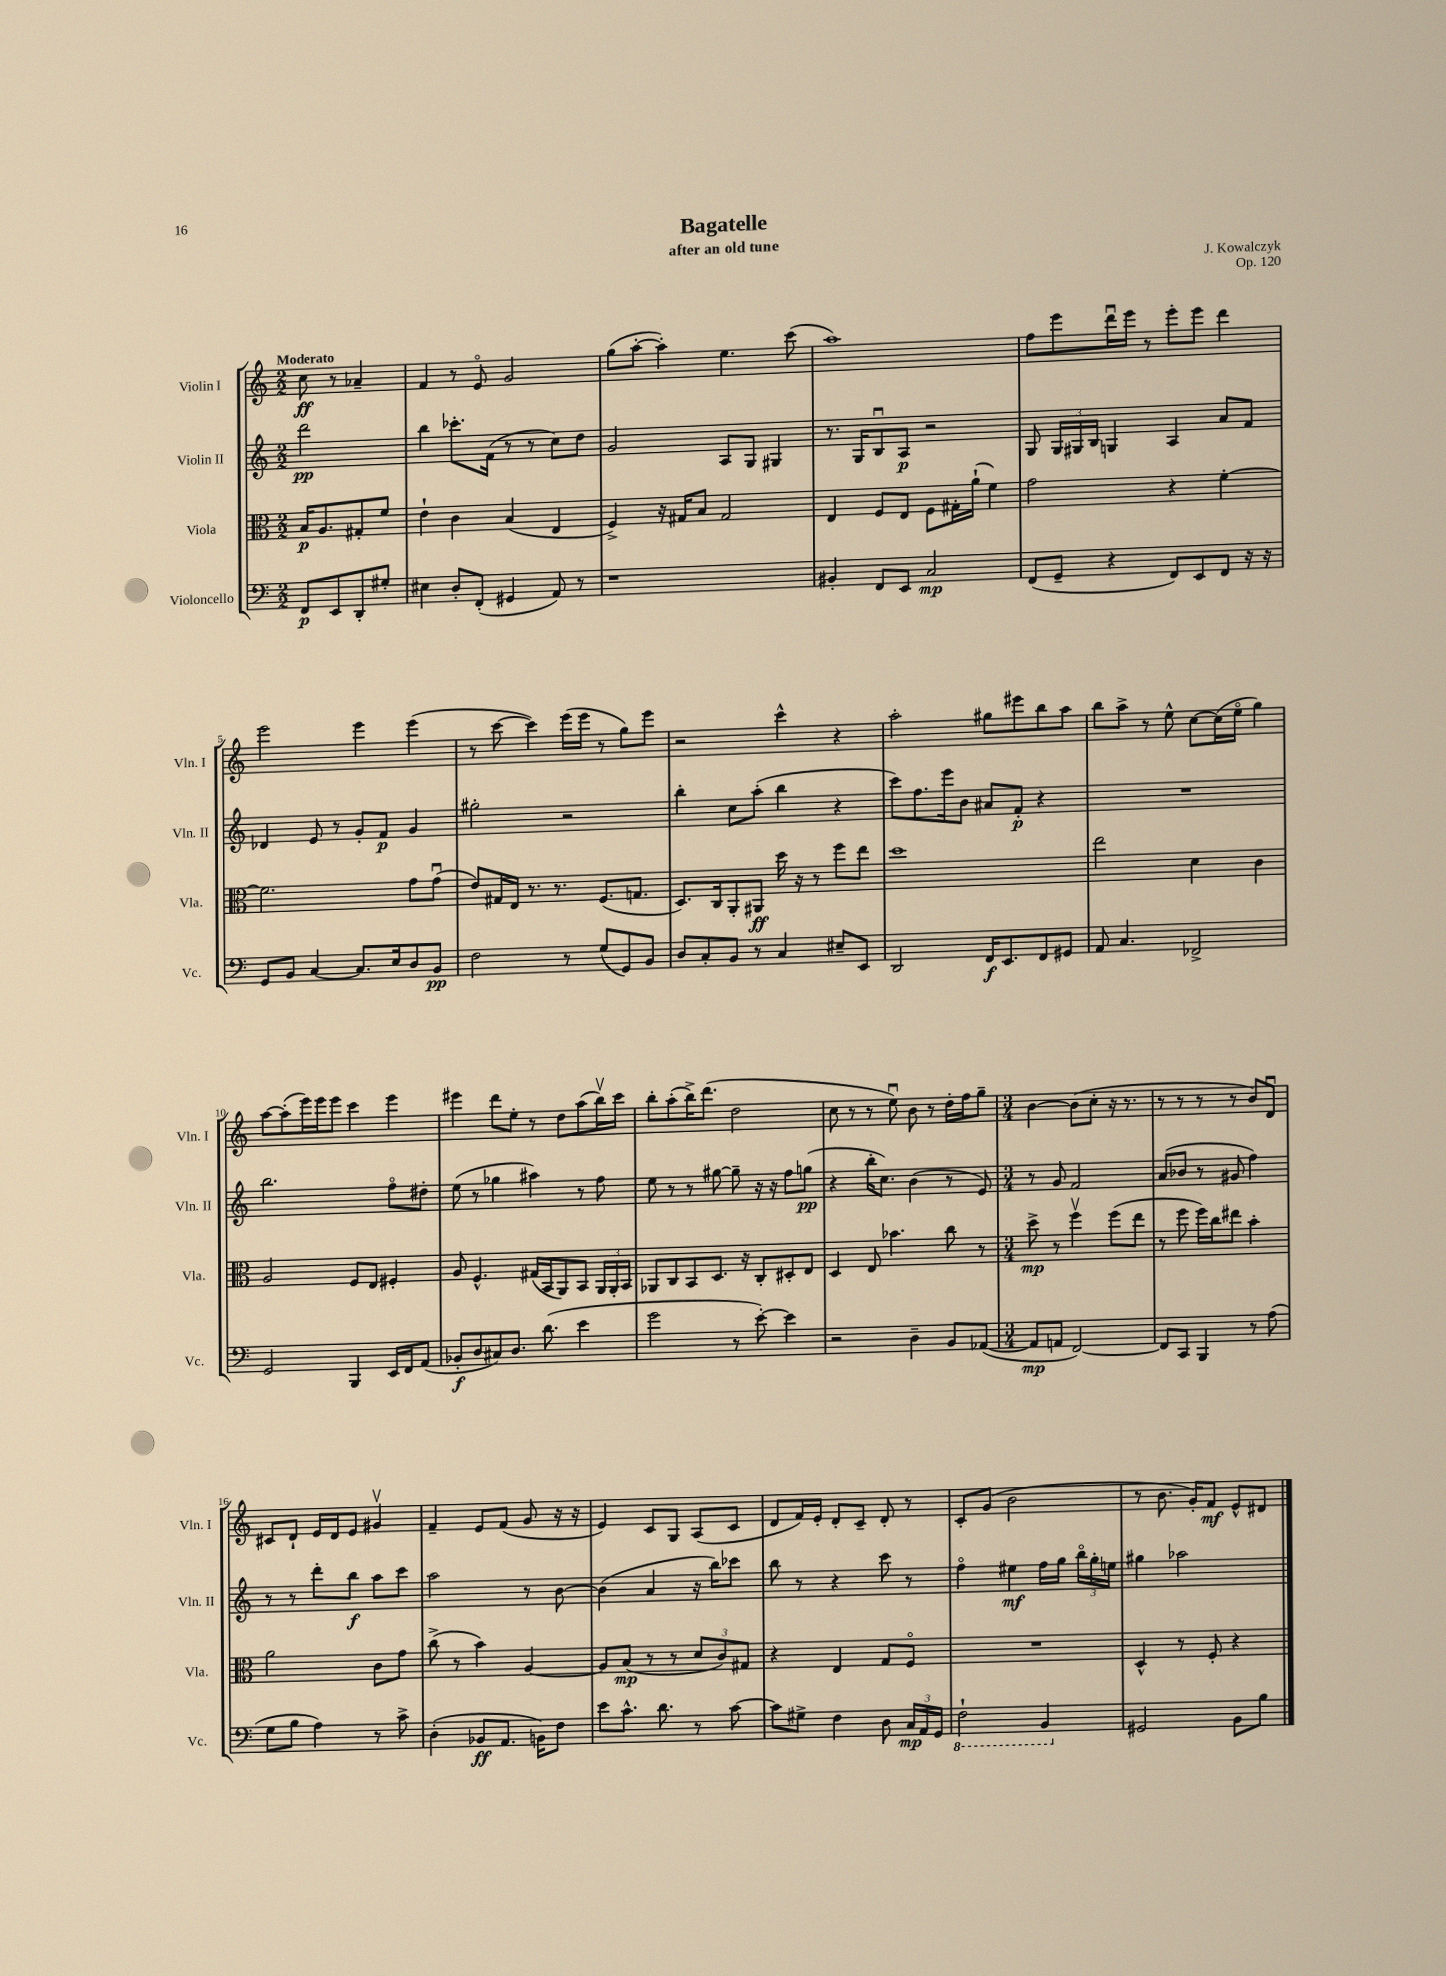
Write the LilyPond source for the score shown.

\header { title = "Bagatelle" composer = "J. Kowalczyk" subtitle = "after an old tune" opus = "Op. 120" }
<<
\new StaffGroup <<
\new Staff = "s0" \with { instrumentName = "Violin I" shortInstrumentName = "Vln. I" } {
    \clef treble \key c \major \numericTimeSignature \time 2/2 \partial 2 \tempo "Moderato"
    \autoBeamOff c''8\ff r8 aes'4-- |
    f'4 r8 e'8\flageolet g'2 |
    g''8[( a''8]~-. a''4-.) e''4. c'''8( |
    a''1) |
    f''8[ e'''8 d'''16\downbow e'''16] r8 e'''8[-. e'''8] d'''4 |
    e'''2 e'''4 e'''4( |
    r8 c'''8~ c'''4) e'''16[( e'''16] r8 g''8[) e'''8] |
    r2 c'''4-^ r4 |
    a''2-. gis''8[ eis'''8 b''8 a''8] |
    b''8[ a''8]-> r8 e''8-^ c''8[~ c''16( e''16]\flageolet g''4) |
    a''8[~ a''8-.( e'''16) e'''16 e'''8] c'''4 e'''4 |
    eis'''4 d'''8[ e''8]-. r8 d''8[ a''8( b''16\upbow) c'''16] |
    b''8[-. a''8-.( b''16->) d'''8.]( d''2 |
    c''8 r8 r8 e''8\downbow) b'8 r8 d''16[-. f''16 g''8]-- |
    \numericTimeSignature \time 3/4 b'4~ b'8[( c''8]-. r16 r8. |
    r8 r8 r8 r8 b'8[) d'8]\downbow |
    cis'8[ d'8]-! e'16[ d'16 e'8] gis'4\upbow |
    f'4-- e'8[ f'8]( g'8 r16 r16 |
    e'4) c'8[ g8] a8[( c'8] |
    d'8[ f'16) e'16]-. d'8[-. c'8]-- d'8-. r8 |
    c'8[-. g'8]( b'2 |
    r8 b'8. g'16[-.) f'8]\mf e'8[-^ dis'8] \bar "|." |
}
\new Staff = "s1" \with { instrumentName = "Violin II" shortInstrumentName = "Vln. II" } {
    \clef treble \key c \major \numericTimeSignature \time 2/2 \partial 2
    \autoBeamOff d'''2\pp |
    b''4 ces'''8.[-. f'16]( r8 r8 c''8[) d''8] |
    g'2 a8[ g8] gis4 |
    r8. g16[ b8\downbow a8]\p r2 |
    g8 \tuplet 3/2 { g16[ gis16 b16] } g4 a4 a'8[ f'8] |
    des'4 e'8 r8 g'8[-. f'8]\p g'4 |
    gis''2-. r2 |
    b''4-. c''8[ a''8]-.( b''4 r4 |
    c'''8[) f''8. e'''16 b'8] ais'8[ f'8]-.\p r4 |
    R1 |
    b''2. f''8[\flageolet dis''8]-. |
    e''8( r8 ges''4 ais''4) r8 f''8 |
    e''8 r8 r8 gis''8~ gis''8-- r16 r16 f''8[ g''8]\pp( |
    r4 b''16[-. c''8.]) b'4( r8 e'8) |
    \numericTimeSignature \time 3/4 r8 g'8 f'2 |
    a'8[( bes'8] r8 gis'8 f''4) |
    r8 r8 d'''8[-. b''8]\f a''8[ c'''8] |
    a''2 r8 b'8~ |
    b'4( a'4 r16 b''16[) ces'''8] |
    b''8 r8 r4 c'''8 r8 |
    f''4\flageolet eis''4\mf f''16[ g''16] \tuplet 3/2 { b''16[\flageolet g''16-. e''16] } |
    gis''4 aes''2 \bar "|." |
}
\new Staff = "s2" \with { instrumentName = "Viola" shortInstrumentName = "Vla." } {
    \clef alto \key c \major \numericTimeSignature \time 2/2 \partial 2
    \autoBeamOff b16[\p a8. gis8-. f'8] |
    e'4-! c'4 b4( e4 |
    f4->) r16 gis16[ b8] gis2 |
    e4 f8[ e8] f8[ gis16-. a'16]-!( f'4) |
    g'2 r4 f'4~-. |
    f'2. g'8[ g'8]\downbow( |
    e'8[) gis16 e16] r8. r8. f8.[( g8.] |
    d8.[) c16 a,8-. ais,8]\ff d''16 r16 r8 f''8[ e''8] |
    d''1 |
    e''2 d'4 c'4 |
    a2 f8[ e8] fis4-. |
    a8 f4.-^ gis16[( b,16 a,8) b,8] \tuplet 3/2 { a,16[ a,16-. b,16] } |
    aes,8[ c8 b,8 d8.] r16 c8[-. dis8-. e8] |
    d4 e8 bes'4. c''8 r8 |
    \numericTimeSignature \time 3/4 d''8->\mp r8 f''4\upbow f''8[( e''8] |
    r8 f''8 f''16[) c''16 eis''8] b'4-. |
    a'2 c'8[ g'8] |
    c''8->( r8 b'4) a4~ |
    a8[ b8]\mp( r8 r8 \tuplet 3/2 { d'8[ c'8) gis8] } |
    r4 e4 g8[ f8]\flageolet |
    R2. |
    d4-^ r8 f8-. r4 \bar "|." |
}
\new Staff = "s3" \with { instrumentName = "Violoncello" shortInstrumentName = "Vc." } {
    \clef bass \key c \major \numericTimeSignature \time 2/2 \partial 2
    \autoBeamOff f,8[\p e,8 d,8-. gis8]-. |
    eis4 d8[-. f,8]-.( gis,4 a,8) r8 |
    r1 |
    bis,4-. f,8[ e,8] c2\mp |
    f,8[( g,8]-- r4 f,8[) e,8 f,8] r16 r16 |
    g,8[ b,8] c4~ c8.[ e16 d8 b,8]\pp |
    f2 r8 g8[( g,8) b,8] |
    d8[ c8-. b,8] r8 c4 eis8[-- e,8] |
    d,2 f,16[\f e,8. f,8 gis,8] |
    a,8 c4. fes,2-> |
    g,2 b,,4 e,16[ f,16 a,8]( |
    bes,8[-.\f d8 cis8) d8.] d'8.( e'4 |
    g'2 r8 e'8~-.) e'4 |
    r2 d4-- b,8[ aes,8]~( |
    \numericTimeSignature \time 3/4 aes,8[\mp a,8] f,2~) |
    f,8[ c,8] b,,4 r8 a8( |
    g8[ b8] a4) r8 c'8-> |
    d4-.( bes,8[\ff a,8.] b,16[) f8] |
    e'8[ c'8.]-^ d'8. r8 c'8~ |
    c'8[ gis8]-> f4 d8 \tuplet 3/2 { c16[\mp a,16 g,16] } |
    \ottava #-1 f,2-! b,,4 \ottava #0 |
    gis,2 b,8[ b8] \bar "|." |
}
>>
>>
